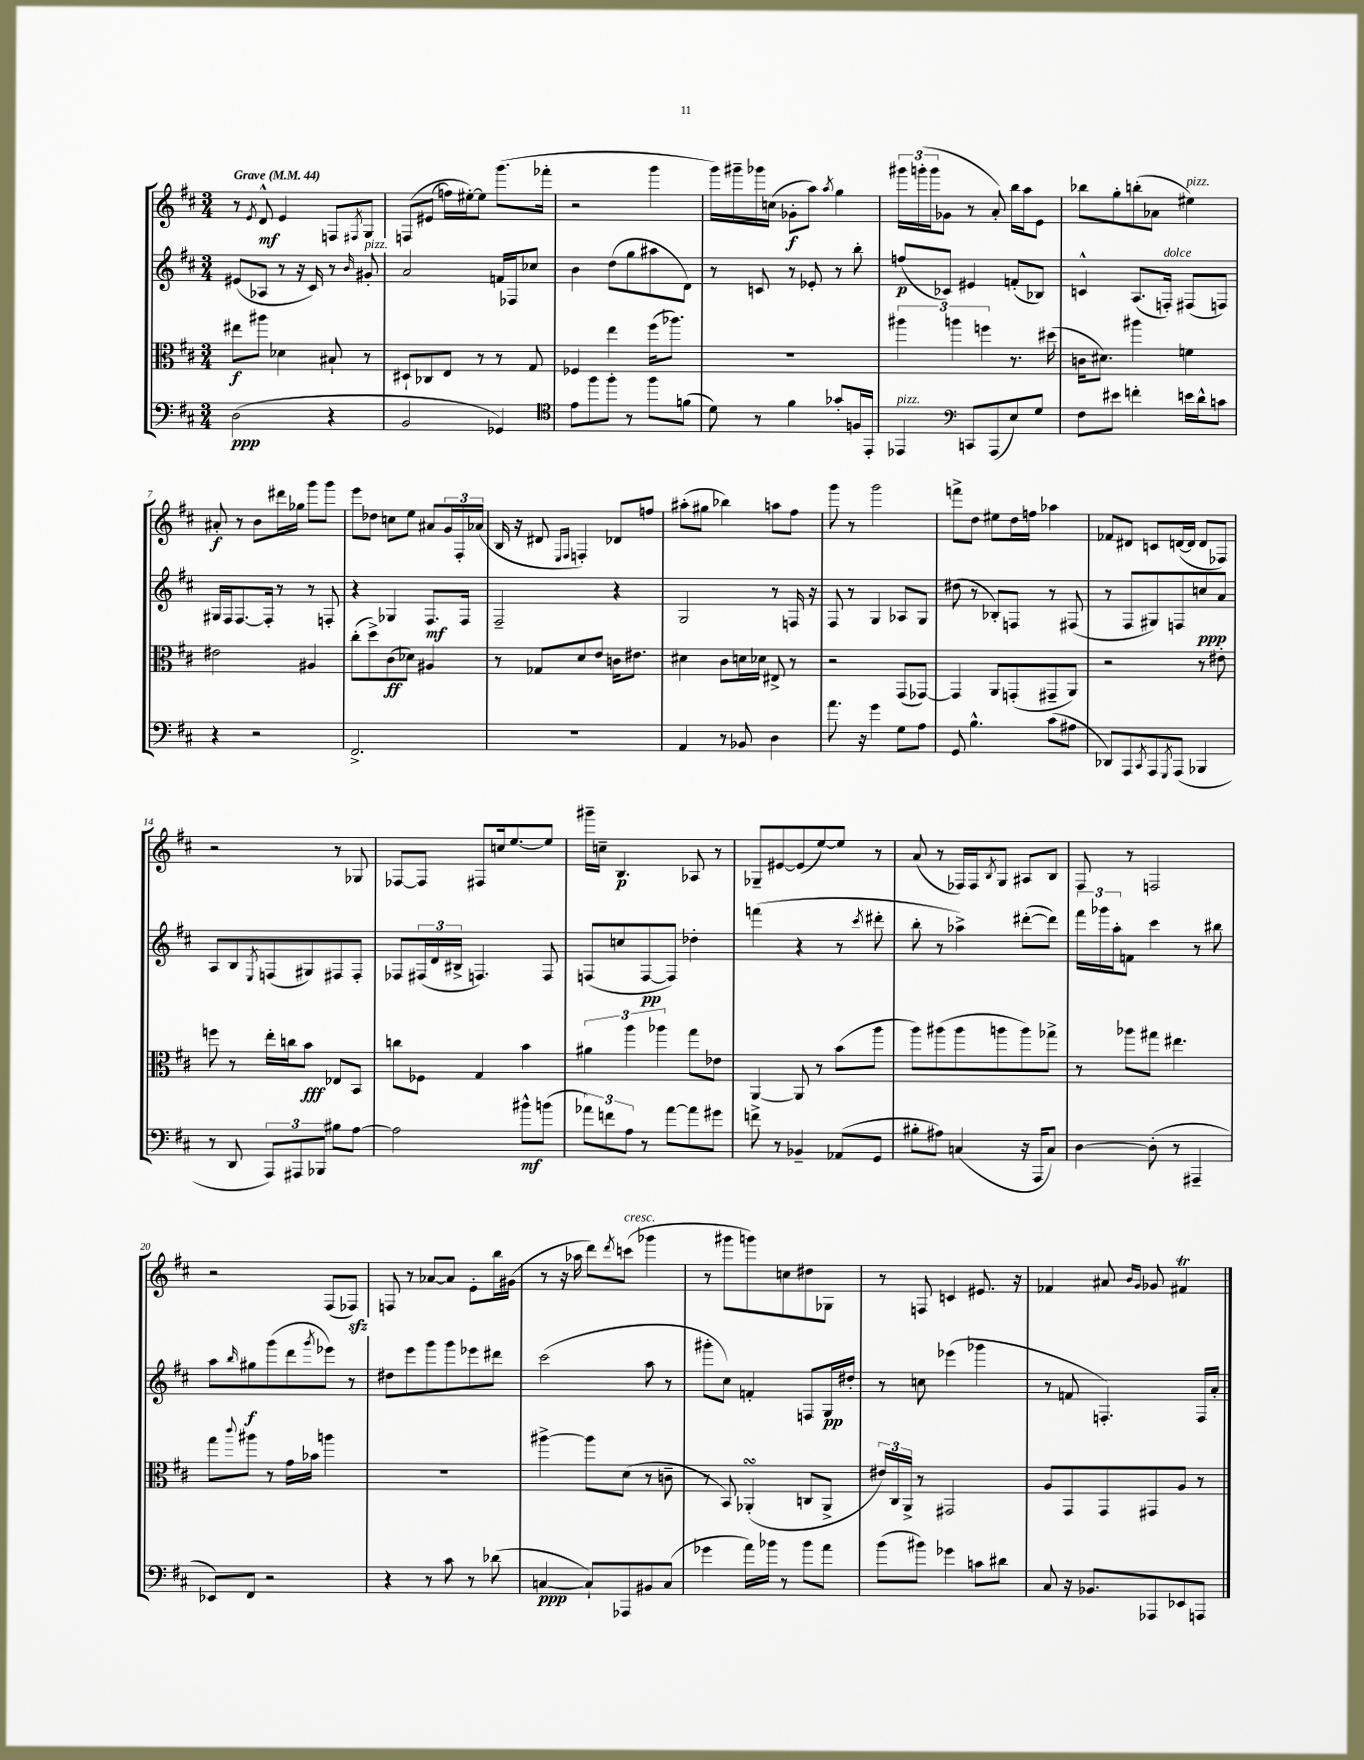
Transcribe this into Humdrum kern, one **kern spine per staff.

**kern	**dynam	**kern	**dynam	**kern	**dynam	**kern	**dynam
*part4	*part4	*part3	*part3	*part2	*part2	*part1	*part1
*staff4	*staff4	*staff3	*staff3	*staff2	*staff2	*staff1	*staff1
*clefF4	*	*clefC3	*	*clefG2	*	*clefG2	*
*k[f#c#]	*	*k[f#c#]	*	*k[f#c#]	*	*k[f#c#]	*
*M3/4	*	*M3/4	*	*M3/4	*	*M3/4	*
*MM44	*	*MM44	*	*MM44	*	*MM44	*
=1	=1	=1	=1	=1	=1	=1	=1
!	!	!	!	!	!	!LO:TX:a:B:t=Grave	!
(2D\	ppp	8ee#X\L	f	(8e#X/L	.	8r	.
.	.	.	.	.	.	8qe/	.
.	.	8aa#X\J	.	8A-X/J	.	8d^^/	mf
.	.	4d-X\	.	8r	.	4e/	.
.	.	.	.	16r	.	.	.
.	.	.	.	16c#/)	.	.	.
4r	.	8B#X`/	.	8r	.	8Fn/L	.
.	.	.	.	16qqb/	.	8qF#X/	.
!	!	!	!	!LO:TX:a:i:t=pizz.	!	!	!
.	.	8r	.	8g#X'/	.	8G/J	.
=2	=2	=2	=2	=2	=2	=2	=2
2BB/	.	8D#X`/L	.	2a/	.	(8Fn/L	.
.	.	8C-X/	.	.	.	(8e#X/J	.
.	.	8E/J	.	.	.	16ffn\LL)	.
.	.	.	.	.	.	[16ee#X'\J)	.
.	.	8r	.	.	.	8ee#\J]	.
4GG-X/)	.	8r	.	16fn/LL	.	(8.ggg\L	.
.	.	.	.	16F-X/J	.	.	.
.	.	8G/	.	8cc-X/J	.	.	.
.	.	.	.	.	.	16fff-X'\Jk	.
=3	=3	=3	=3	=3	=3	=3	=3
*clefC4	*	*	*	*	*	*	*
8e\L	.	4F-X/	.	4b\	.	2r	.
8ff#\	.	.	.	.	.	.	.
8ff#'\J	.	4ee\	.	(8dd\L	.	.	.
8r	.	.	.	8gg\	.	.	.
8ff#\L	.	(16ff#\KL	.	8aa#X\	.	4ggg\	.
.	.	8.aa-X\J)	.	.	.	.	.
(8fn\J	.	.	.	8d\J)	.	.	.
=4	=4	=4	=4	=4	=4	=4	=4
8d\)	.	2.r	.	8r	.	16ggg\LL)	.
.	.	.	.	.	.	16ggg#X~\	.
8r	.	.	.	8cn/	.	16ggg-X\	.
.	.	.	.	.	.	(16ccn\JJ	.
4f#\	.	.	.	8r	.	8g-X'\L	f
.	.	.	.	8e-X'/	.	8aa\J)	.
.	.	.	.	.	.	8qaa/	.
8g-X'/L	.	.	.	8r	.	4gg\	.
16Fn/L	.	.	.	8bb'\	.	.	.
16EE'/JJ	.	.	.	.	.	.	.
=5	=5	=5	=5	=5	=5	=5	=5
!LO:TX:a:i:t=pizz.	!	!	!	!	!	!	!
4EE-X/	.	6aa#X\	.	(8ffn/L	p	24ggg#X\LL	.
.	.	.	.	.	.	(24gggn'\	.
.	.	.	.	.	.	24ggg\J	.
.	.	.	.	8c-X/J)	.	8g-X\J	.
.	.	6aan\	.	.	.	.	.
*clefF4	*	*	*	*	*	*	*
8CCn/L	.	.	.	4e#X/	.	8r	.
.	.	6ffn\	.	.	.	.	.
(8AAA/	.	.	.	.	.	8a'/)	.
8E/)	.	8.r	.	(8fn'/L	.	16bb\LL	.
.	.	.	.	.	.	16aa\J	.
8G/J	.	.	.	8B-X/J)	.	8e\J	.
.	.	(16dd#X\	.	.	.	.	.
=6	=6	=6	=6	=6	=6	=6	=6
8F#\L	.	16cn\KL	.	4cn^^/	.	8bb-X\L	.
.	.	8.d#X\J)	.	.	.	.	.
8e#X\J	.	.	.	.	.	8gg'\	.
4fn'\	.	4aa#X\	.	(8.A/L	.	(8bbn'\	.
.	.	.	.	.	.	8a-X\J	.
!	!	!	!	!LO:TX:a:i:t=dolce	!	!	!
.	.	.	.	16Fn'/Jk)	.	.	.
!	!	!	!	!	!	!LO:TX:a:i:t=pizz.	!
16en\LL	.	4fn\	.	(8F#X/L	.	4ee#X\)	.
16d^^\J	.	.	.	.	.	.	.
8cn\J	.	.	.	8Fn/J)	.	.	.
!!LO:LB:g=z
=7	=7	=7	=7	=7	=7	=7	=7
4r	.	2e#X\	.	16G#X/LL	.	8a#X'/	f
.	.	.	.	16F#/J	.	.	.
.	.	.	.	[8.F#/	.	8r	.
2r	.	.	.	.	.	8b\L	.
.	.	.	.	16F#'/Jk]	.	.	.
.	.	.	.	8r	.	16ddd#X\L	.
.	.	.	.	.	.	16gg-X\JJ	.
.	.	4A#X/	.	8r	.	8ggg\L	.
.	.	.	.	8Fn'/	.	8ggg\J	.
=8	=8	=8	=8	=8	=8	=8	=8
2.FF#^/	.	(8cc#'\L	.	4r	.	8eee\L	.
.	.	8dd^\)	.	.	.	8dd-X\J	.
.	.	(8c#\	ff	4G-X/	.	8ccn\L	.
.	.	8d-X\J)	.	.	.	8ee\J	.
.	.	4A#X/	.	8.F#/L	mf	8a#X/L	.
.	.	.	.	.	.	24g/L	.
.	.	.	.	.	.	24F#'/	.
.	.	.	.	16F#/Jk	.	.	.
.	.	.	.	.	.	(24a-X/JJ	.
=9	=9	=9	=9	=9	=9	=9	=9
2.r	.	8r	.	2F#~/	.	16B/	.
.	.	.	.	.	.	16r	.
.	.	8G-X/L	.	.	.	8d#X/	.
.	.	.	.	.	.	16qqE/LL	.
.	.	.	.	.	.	16qqF#/JJ	.
.	.	8d/	.	.	.	4Fn'/)	.
.	.	8e/J	.	.	.	.	.
.	.	16cn\KL	.	4r	.	8d-X/L	.
.	.	8.e#X\J	.	.	.	.	.
.	.	.	.	.	.	8ffn/J	.
=10	=10	=10	=10	=10	=10	=10	=10
4AA/	.	4d#X\	.	2G/	.	(8aa#X'\L	.
.	.	.	.	.	.	8gg#X\J	.
8r	.	8c#\L	.	.	.	4bb-X\)	.
8BB-X/	.	16dn\L	.	.	.	.	.
.	.	16d-X\JJ	.	.	.	.	.
4D\	.	8E#X^/	.	8r	.	8aan\L	.
.	.	8r	.	16Fn/	.	8ff#\J	.
.	.	.	.	16r	.	.	.
=11	=11	=11	=11	=11	=11	=11	=11
8.a\	.	2r	.	8F#/	.	8ggg\	.
.	.	.	.	8r	.	8r	.
16r	.	.	.	.	.	.	.
4g\	.	.	.	4G/	.	2ggg\	.
8G\L	.	(8GG/L	.	8A-X/L	.	.	.
8A\J	.	[8GG-X/J)	.	8G/J	.	.	.
=12	=12	=12	=12	=12	=12	=12	=12
8GG/	.	4GG-/]	.	(8dd#X\	.	8fffn^\L	.
4.B^^\	.	.	.	8r	.	8dd\J	.
.	.	8AA/L	.	8B-X'/L)	.	8ee#X\L	.
.	.	(8GGn'/	.	8Fn/J	.	16dd\L	.
.	.	.	.	.	.	16ffn\JJ	.
(8c#\L	.	8GG#X~/	.	8r	.	4aa-X\	.
8A#X\J	.	8AA/J)	.	(8F#X/	.	.	.
=13	=13	=13	=13	=13	=13	=13	=13
8DD-X/L)	.	2r	.	8r	.	8f-X/L	.
8AAA/	.	.	.	8F#/L	.	8d#X/J	.
8qCC#/	.	.	.	.	.	.	.
8AAA/	.	.	.	8G#X/)	.	8cn/L	.
8qGGG/	.	.	.	.	.	.	.
(8AAA/J	.	.	.	8Fn/	.	([16dn/L	.
.	.	.	.	.	.	16d/JJ]	.
4BBB-X/	.	8r	.	8ccn/	ppp	8d/L	.
.	.	8e#X'\	.	8a/J	.	8F-X/J)	.
!!LO:LB:g=z
=14	=14	=14	=14	=14	=14	=14	=14
8r	.	8ffn\	.	8A/L	.	2r	.
8DD/	.	8r	.	8B/	.	.	.
.	.	.	.	8qE/	.	.	.
12AAA/L)	.	16ee'\LL	.	(8Fn/	.	.	.
.	.	16ccn\J	.	.	.	.	.
12AAA#X/	.	.	.	.	.	.	.
.	.	8b\J	fff	8G#X/)	.	.	.
12BBB-X/J	.	.	.	.	.	.	.
8B#X\L	.	8E-X/L	.	8F#X/	.	8r	.
[8A\J	.	8BB/J	.	8F#'/J	.	8G-X/	.
=15	=15	=15	=15	=15	=15	=15	=15
2A\]	.	8ccn\L	.	8F-X/L	.	[8F-X/L	.
.	.	8F-X\J	.	(24F#X/L	.	8F-/J]	.
.	.	.	.	24d/	.	.	.
.	.	.	.	24B#X^/JJ	.	.	.
.	.	4G/	.	4.Fn/)	.	8F#X/L	.
.	.	.	.	.	.	16ccn/k	.
.	.	.	.	.	.	[8.ee/	.
8b#X^^\L	mf	4b\	.	.	.	.	.
(8bn\J	.	.	.	8F/	.	8ee/J]	.
=16	=16	=16	=16	=16	=16	=16	=16
12a-X\L)	.	6a#X\	.	(8Fn/L	.	16ggg#X~\LL	.
.	.	.	.	.	.	16ccn~\JJ	.
12fn\	.	.	.	.	.	.	.
.	.	.	.	8ccn/	.	4.B/	p
12A\J	.	6aa\	.	.	.	.	.
8r	.	.	.	[8F/	pp	.	.
.	.	6aa-X\	.	.	.	.	.
[8a-\L	.	.	.	8F/J])	.	.	.
8a-\]	.	8gg\L	.	4dd-X'\	.	8A-X/	.
8g#X\J	.	8e-X\J	.	.	.	8r	.
=17	=17	=17	=17	=17	=17	=17	=17
8fn^\	.	[4AA/	.	(4fffn\	.	8G-X~/L	.
8r	.	.	.	.	.	[8e#X/	.
4BB-X~/	.	8AA/]	.	4r	.	(8e#/]	.
.	.	8r	.	.	.	[8ee/)	.
(8AA-X/L	.	(8b\L	.	8r	.	8ee/J]	.
.	.	.	.	8qccc#/	.	.	.
8GG/J	.	8aa\J	.	8ddd#X'\	.	8r	.
=18	=18	=18	=18	=18	=18	=18	=18
8B#X'\L	.	8aa\L)	.	8bb'\	.	(8a/	.
8A#X\J)	.	(8aa#X\	.	8r	.	8r	.
(4Cn/	.	8aa#\	.	4aa-X^\)	.	16F-X/LL)	.
.	.	.	.	.	.	16F-/J	.
.	.	.	.	.	.	8qB/	.
.	.	8aan\	.	.	.	8G/J	.
16r	.	8aa\)	.	([8ddd#X'\L	.	8A#X/L	.
16AAA/KL	.	.	.	.	.	.	.
8C/J)	.	8gg-X^\J	.	8ddd#\J])	.	8B/J	.
=19	=19	=19	=19	=19	=19	=19	=19
[4D\	.	8r	.	24fff#\LL	.	8F#/	.
.	.	.	.	24ggg-X\	.	.	.
.	.	.	.	24aa'\J	.	.	.
.	.	8aa-X\L	.	8fn\J	.	8r	.
(8D'\]	.	8gg#X\J	.	4ccc#\	.	2Fn/	.
8r	.	4.ee#X\	.	.	.	.	.
4AAA#X~/	.	.	.	8r	.	.	.
.	.	.	.	8bb#X\	.	.	.
!!LO:LB:g=z
=20	=20	=20	=20	=20	=20	=20	=20
8EE-X/L)	.	8gg\L	.	8aa\L	.	2r	.
.	.	8qqccc#/	.	16qqbb/	.	.	.
8FF#/J	.	8aa#X\J	.	8gg#X\	f	.	.
2r	.	8r	.	(8ggg\	.	.	.
.	.	16g\LL	.	8ddd\	.	.	.
.	.	16b-X\JJ	.	.	.	.	.
.	.	.	.	8qggg/	.	.	.
.	.	4aan\	.	8eee-X\J)	.	(8F#/L	.
.	.	.	.	8r	.	8F-Xzz/J)	.
=21	=21	=21	=21	=21	=21	=21	=21
4r	.	2.r	.	8dd#X\L	.	8Fn/	.
.	.	.	.	8eee\	.	8r	.
8r	.	.	.	8ggg\	.	[8a-X/L	.
8c#\	.	.	.	8ggg\	.	8a-/J]	.
8r	.	.	.	8eee-X\	.	8e'\L	.
(8d-X\	.	.	.	8ddd#X\J	.	16bb\L	.
.	.	.	.	.	.	(16g#X\JJ	.
=22	=22	=22	=22	=22	=22	=22	=22
[4Cn/	ppp	[4aa#X^\	.	(2ccc#\	.	8r	.
.	.	.	.	.	.	16r	.
.	.	.	.	.	.	16aa-X\	.
8C`/L])	.	8aa#\L]	.	.	.	8ddd\L)	.
.	.	.	.	.	.	8qddd/	.
!	!	!	!	!	!	!LO:TX:a:i:t=cresc.	!
8AAA-X/	.	(8d\J	.	.	.	(8cccn\J	.
8BB#X/	.	8r	.	8aa\	.	4ggg-X\	.
(8C/J	.	8cn~\	.	8r	.	.	.
=23	=23	=23	=23	=23	=23	=23	=23
4g-X\	.	8r	.	8ggg#X'\L	.	8r	.
.	.	8BB/)	.	8cc#\J)	.	8ggg#X\L	.
16a\LL)	.	(4AA-XsSSs'/	.	4fn'/	.	8gggn\)	.
16b-X\JJ	.	.	.	.	.	.	.
8r	.	.	.	.	.	8ccn\	.
8b-\L	.	8Cn/L	.	8Fn/L	.	8dd#X\	.
8a\J	.	8AA-^/J	.	16G/L	pp	8G-X\J	.
.	.	.	.	16dd#X'/JJ	.	.	.
=24	=24	=24	=24	=24	=24	=24	=24
(8b\L	.	24e#X/LL)	.	8r	.	8r	.
.	.	24C#/	.	.	.	.	.
.	.	24AA^/JJ	.	.	.	.	.
8b#X\J)	.	8r	.	8ccn\	.	8Fn/	.
4g-X\	.	2GG#X/	.	(4eee-X\	.	4cn/	.
8cn\L	.	.	.	4ggg-X\	.	8.e#X/	.
8d#X\J	.	.	.	.	.	.	.
.	.	.	.	.	.	16r	.
=25	=25	=25	=25	=25	=25	=25	=25
8C#/	.	8A/L	.	8r	.	4f-X/	.
16r	.	8GG/	.	8fn/	.	.	.
8.BB-X/L	.	.	.	.	.	.	.
.	.	8GG/	.	4.Fn'/)	.	8a#X/	.
.	.	.	.	.	.	16qqb/LL	.
.	.	.	.	.	.	16qqg/JJ	.
8AAA-X/	.	8GG#X/	.	.	.	8g-X/	.
8EE-X/	.	8A/J	.	.	.	4f#Xt/	.
8AAAn/J	.	8r	.	16F/LL	.	.	.
.	.	.	.	16a'/JJ	.	.	.
==	==	==	==	==	==	==	==
*-	*-	*-	*-	*-	*-	*-	*-
